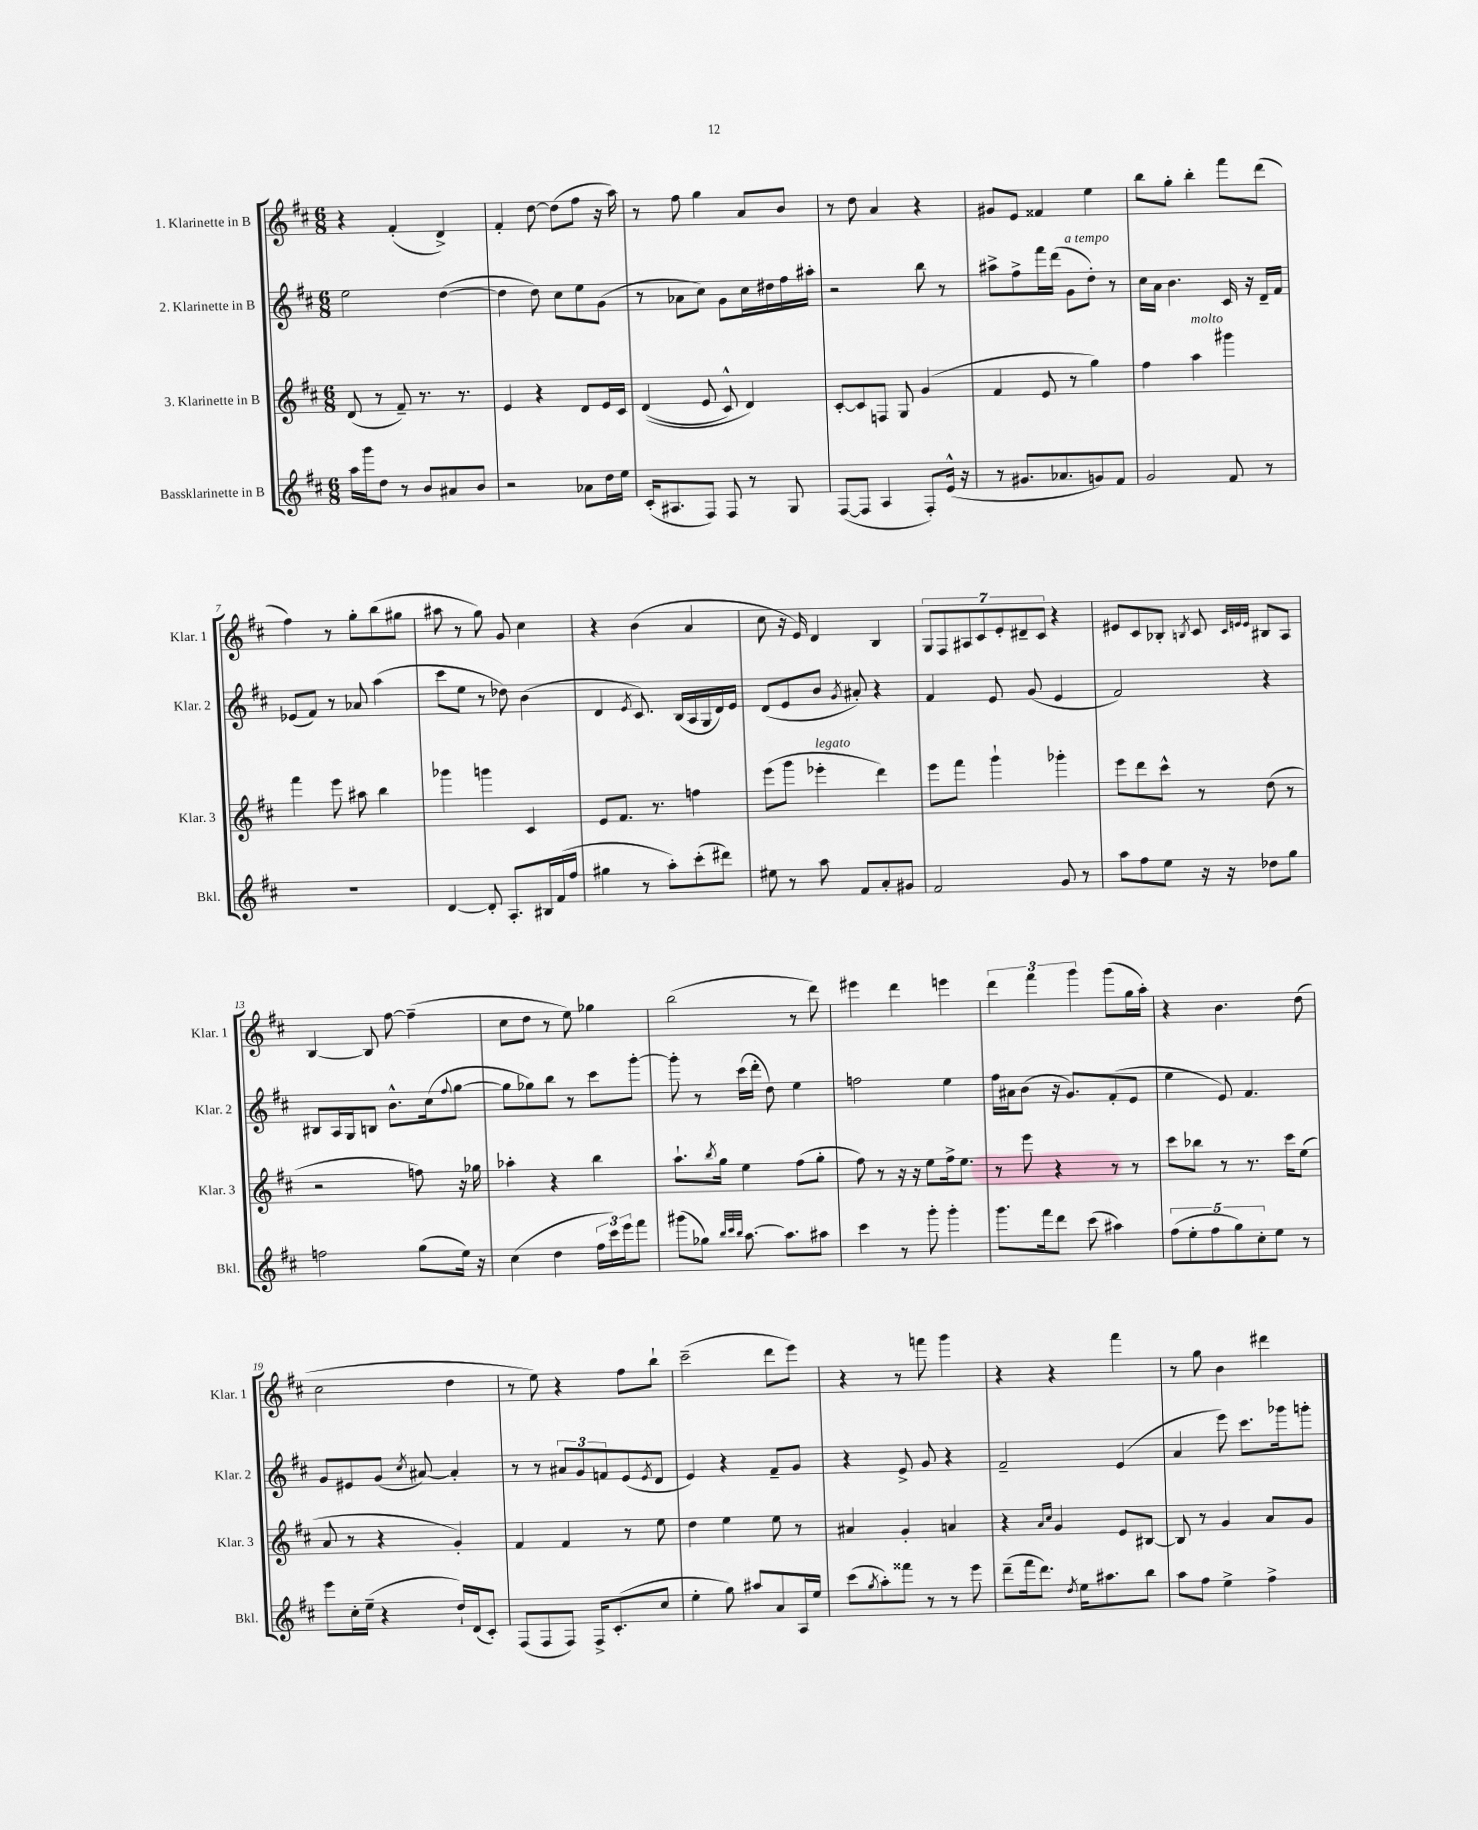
<<
\new StaffGroup <<
\new Staff = "s0" \with { instrumentName = "1. Klarinette in B" shortInstrumentName = "Klar. 1" } {
    \clef treble \key d \major \numericTimeSignature \time 6/8
    r4 fis'4-.( d'4->) |
    fis'4-. d''8~ d''8( fis''8 r16 a''16) |
    r8 fis''8 g''4 a'8 b'8 |
    r8 d''8 a'4 r4 |
    gis'8 e'8 fisis'4 e''4 |
    b''8 g''8-. b''4-. fis'''8 d'''8( |
    fis''4) r8 g''8-. b''8( gis''8 |
    ais''8 r8 g''8) g'8 cis''4 |
    r4 b'4( a'4 |
    cis''8 r16 e'16) d'4 b4 |
    \tuplet 7/4 { g8 fis8 ais8 cis'8 e'8-. dis'8-- cis'8 } r4 |
    eis'8 cis'8 bes8-. \acciaccatura { b8 } cis'8 \grace { cis'32 e'32 e'32 } bis8 a8 |
    b4~ b8 fis''8~ fis''4--( |
    cis''8 d''8 r8 e''8) ges''4 |
    b''2( r8 d'''8) |
    eis'''4 d'''4 e'''4 |
    \tuplet 3/2 { d'''4 fis'''4 g'''4 } g'''8( g''16 a''16-.) |
    r4 b'4. d''8( |
    cis''2 d''4 |
    r8 e''8) r4 fis''8 b''8-! |
    cis'''2--( d'''8 e'''8) |
    r4 r8 f'''8 g'''4 |
    r4 r4 fis'''4 |
    r8 g''8 b'4 dis'''4 \bar "|." |
}
\new Staff = "s1" \with { instrumentName = "2. Klarinette in B" shortInstrumentName = "Klar. 2" } {
    \clef treble \key d \major \numericTimeSignature \time 6/8
    e''2 d''4~( |
    d''4 d''8) cis''8 e''8 g'8( |
    r8 aes'8 cis''8) g'8 cis''16 dis''16 fis''16 ais''16-. |
    r2 b''8 r8 |
    ais''8-> fis''8-> fis'''16 d'''16( g'8^\markup { \italic "a tempo" } d''8-.) r8 |
    cis''16 a'16 b'4. cis'16 r16 d'16-- fis'16 |
    ees'8( fis'8) r8 aes'8 a''4( |
    cis'''8 e''8 r8 des''8) b'4( |
    d'4 \acciaccatura { e'8 } cis'8.) b16( a16 g16 d'16) e'16 |
    d'8( e'8 b'8 \acciaccatura { g'8 } ais'8-.) r4 |
    fis'4 e'8 g'8( e'4 |
    fis'2) r4 |
    bis8 a16 g16 b8 b'8.-^ cis''16( \appoggiatura { fis''8 } g''8~ |
    g''8 ges''8) b''8 r8 cis'''8 g'''8~-. |
    g'''8-. r8 cis'''16( d'''16-. d''8) e''4 |
    f''2 e''4 |
    fis''16 ais'16 b'8( r16 g'8.) fis'8-.( e'8 |
    e''4 e'8) fis'4. |
    g'8 eis'8 g'8( \acciaccatura { cis''8 } ais'8~) ais'4-. |
    r8 r8 \tuplet 3/2 { ais'8 g'8 f'8 } e'8( \acciaccatura { e'8 } d'8 |
    e'4) r4 fis'8-- g'8 |
    r4 e'8-> g'8 r4 |
    fis'2-- e'4( |
    a'4 e'''8) cis'''8. ges'''16 g'''8-. \bar "|." |
}
\new Staff = "s2" \with { instrumentName = "3. Klarinette in B" shortInstrumentName = "Klar. 3" } {
    \clef treble \key d \major \numericTimeSignature \time 6/8
    d'8( r8 fis'8--) r8. r8. |
    e'4 r4 d'8 e'16 cis'16 |
    d'4(\( e'8 cis'8-^) d'4\) |
    cis'8~-. cis'8 f8 g8 g'4( |
    fis'4 e'8 r8 g''4) |
    fis''4 a''4^\markup { \italic "molto" } gis'''4 |
    fis'''4 e'''8 ais''8 b''4 |
    ges'''4 g'''4 cis'4 |
    e'8 fis'8. r8. f''4 |
    e'''8( g'''8 ees'''4-.^\markup { \italic "legato" } d'''4) |
    e'''8 fis'''8 g'''4-! ges'''4-. |
    e'''8 d'''8 cis'''8-^ r8 d''8( r8 |
    r2 f''8) r16 ges''16 |
    aes''4-. r4 b''4 |
    a''8.-! \acciaccatura { b''8 } g''16 e''4 fis''8( g''8-. |
    fis''8) r8 r16 r16 e''8 fis''16-> e''8. |
    r8 e'''8 r4 r8 r8 |
    cis'''8 bes''8 r8 r8. cis'''16 e''8( |
    a'8 r8 r4 g'4-.) |
    fis'4 fis'4 r8 e''8 |
    d''4 e''4 e''8 r8 |
    ais'4 g'4-. a'4 |
    r4 \grace { a'16 cis''16 } g'4 e'8 bis8~ |
    bis8 r8 g'4 a'8 g'8 \bar "|." |
}
\new Staff = "s3" \with { instrumentName = "Bassklarinette in B" shortInstrumentName = "Bkl." } {
    \clef treble \key d \major \numericTimeSignature \time 6/8
    a''16 g'''16 d''8 r8 b'8 ais'8 b'8 |
    r2 aes'8 d''16 e''16 |
    cis'16-.( ais8. fis8) fis8 r8 g8 |
    fis8~( fis8 a4 fis8-.) e'16-^( r16 |
    r8 gis'8. aes'8. g'8) fis'8 |
    g'2 fis'8 r8 |
    R2. |
    d'4~ d'8-. a8.-. bis16 fis'16( fis''16 |
    gis''4 r8 a''8-.) cis'''8-.( dis'''8) |
    eis''8 r8 a''8 fis'8 a'8-. gis'8 |
    fis'2 g'8 r8 |
    a''8 fis''8 e''8 r16 r16 des''8 g''8 |
    f''2 g''8( e''16) r16 |
    cis''4( d''4 \tuplet 3/2 { fis''16 cis'''16) e'''16 } fis'''8 |
    gis'''8( ges''8) \grace { b''32 cis'''32 b''32 } a''8.~ a''8. ais''8 |
    cis'''4 r8 g'''8-. g'''4-. |
    g'''8. fis'''16 d'''8 cis'''8( ais''4) |
    \tuplet 5/4 { fis''8( e''8-. fis''8 g''8) cis''8-. } e''8 r8 |
    e'''8 cis''16-. e''16--( r4 d''16-!) d'16( cis'8-.) |
    fis8( fis8 fis8) fis16-> cis'8.-.( cis''8 |
    e''4-. g''8) ais''8 a'8 a16 e''16 |
    cis'''8( \acciaccatura { g''8 } a''8-.) fisis'''8 r8 r8 e'''8 |
    d'''8--( fis'''16 d'''8.) \acciaccatura { d''8 } e''16 ais''8. b''8 |
    a''8 fis''8 e''4-> fis''4-> \bar "|." |
}
>>
>>
